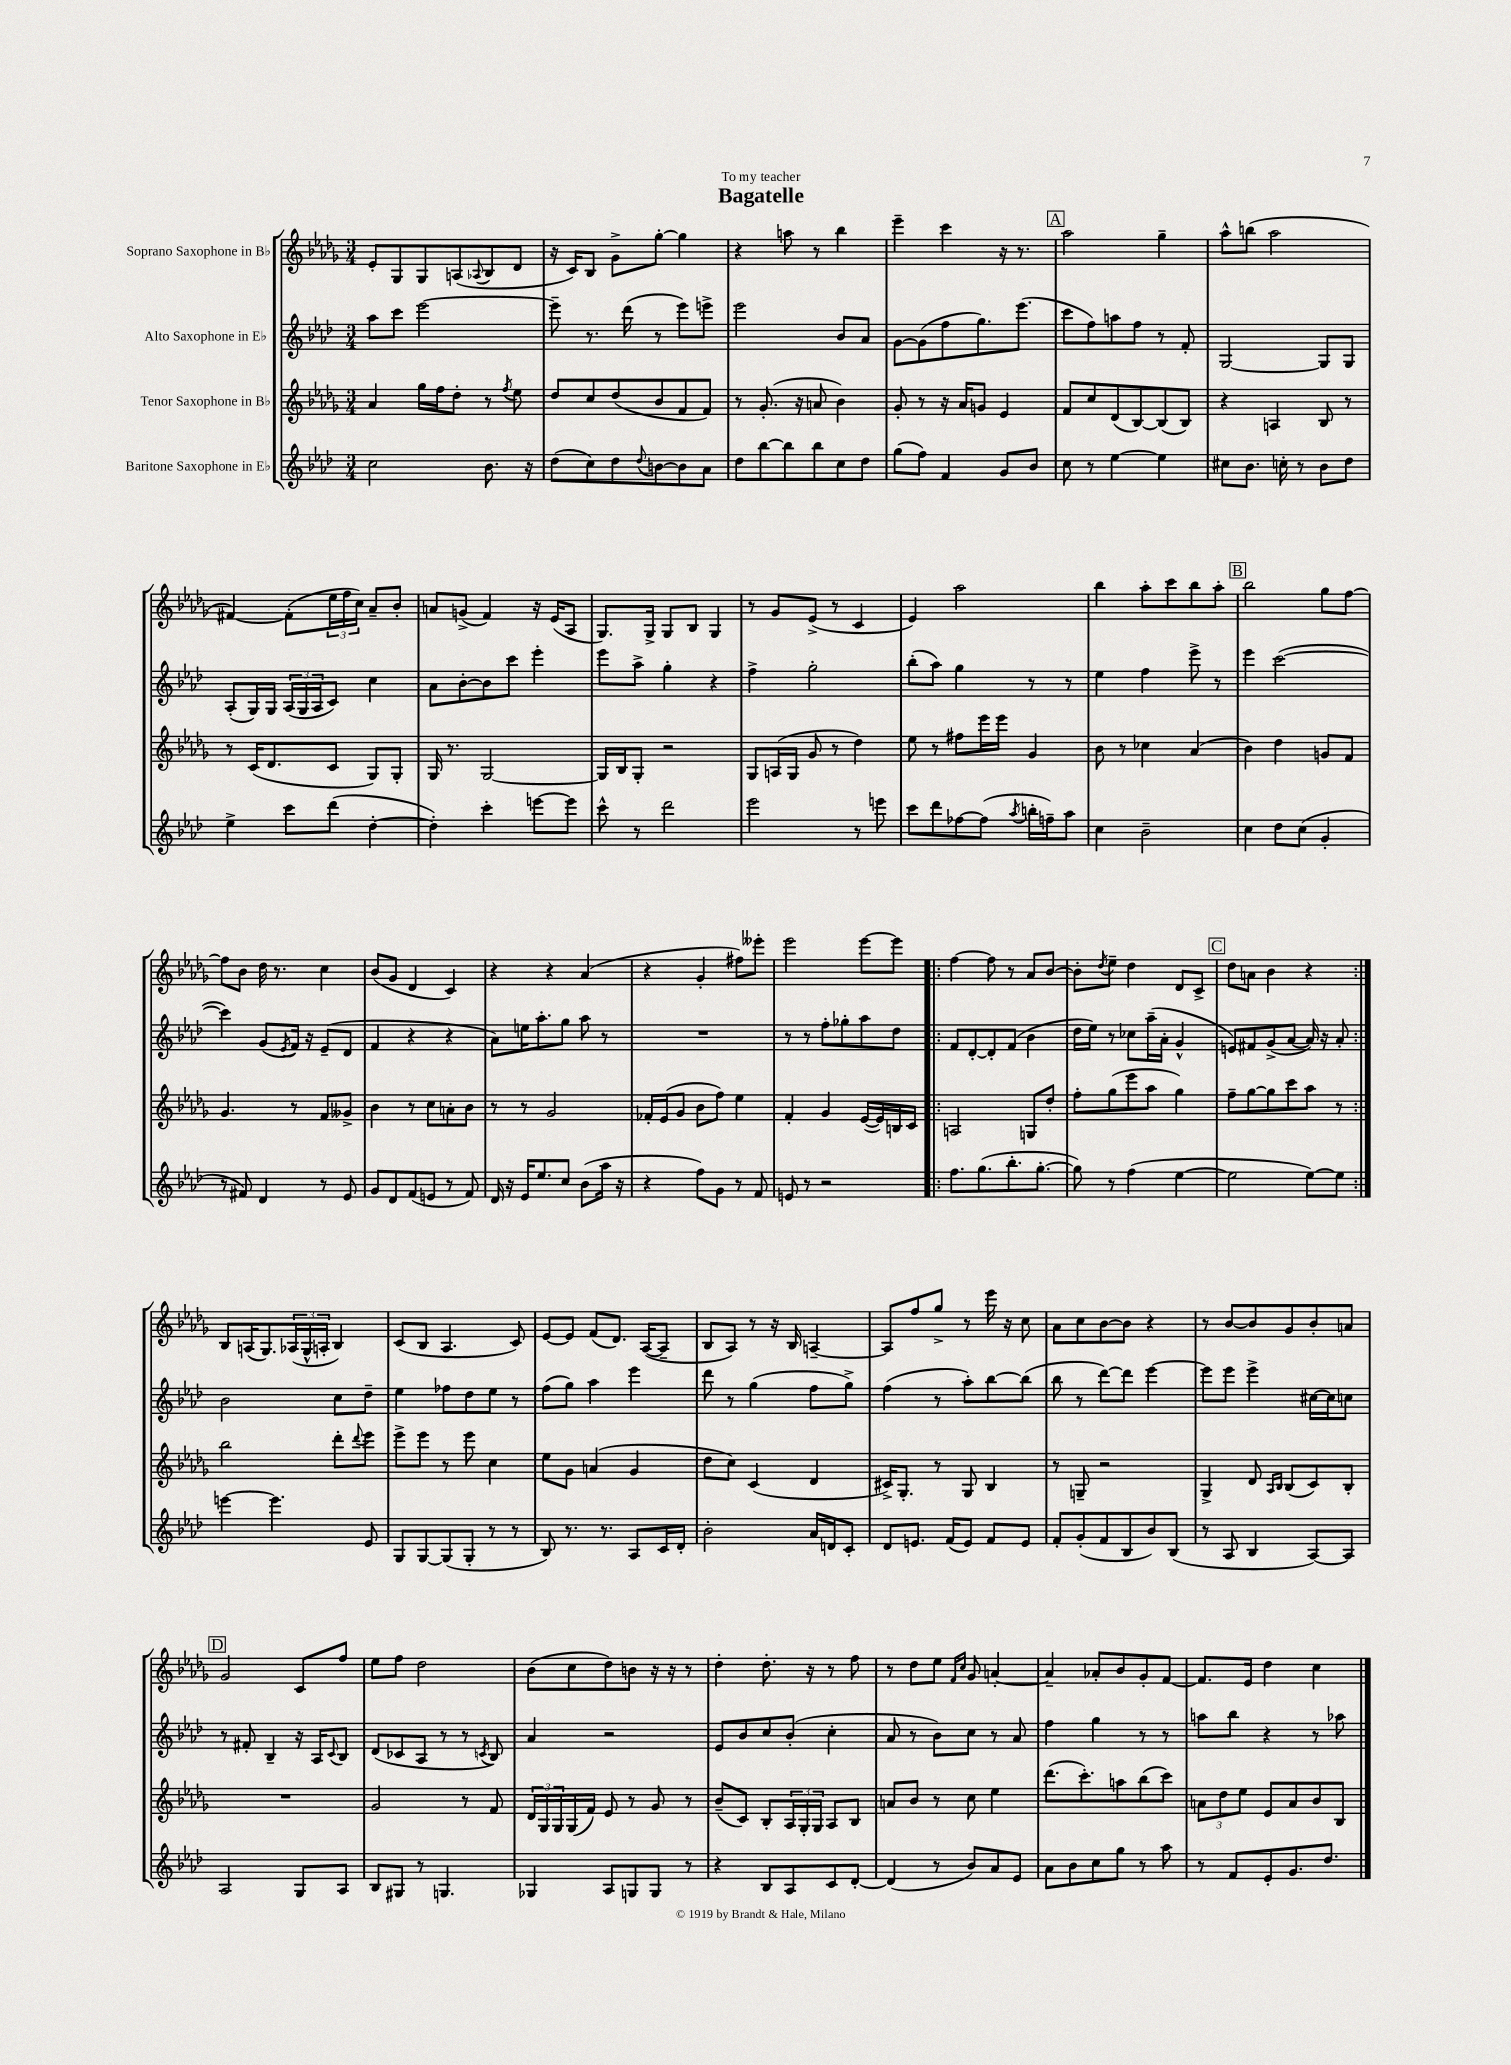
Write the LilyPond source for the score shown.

\header { title = "Bagatelle" dedication = "To my teacher" }
<<
\new StaffGroup <<
\new Staff = "s0" \with { instrumentName = "Soprano Saxophone in Bb" } {
    \clef treble \key des \major \numericTimeSignature \time 3/4
    ees'8-. ges8 ges8 a8( \appoggiatura { aes8 } bes8 des'8 |
    r16 c'16) bes8 ges'8-> ges''8~-. ges''4 |
    r4 a''8 r8 bes''4 |
    ees'''4-- c'''4 r16 r8. |
    \mark \markup { \box "A" } aes''2 ges''4-- |
    aes''8-^ b''8( aes''2 |
    fis'4~) fis'8-.( \tuplet 3/2 { ees''16 f''16 c''16) } aes'8-- bes'8-. |
    a'8 g'8->( f'4) r16 ees'16( aes8 |
    ges8.) ges16-> ges8 bes8 ges4 |
    r8 ges'8 ees'8->( r8 c'4 |
    ees'4) aes''2 |
    bes''4 aes''8-. c'''8 bes''8 aes''8-. |
    \mark \markup { \box "B" } bes''2 ges''8 f''8~ |
    f''8 bes'8 des''16 r8. c''4 |
    bes'8( ges'8 des'4 c'4) |
    r4 r4 aes'4( |
    r4 ges'4-. fis''8) eeses'''8-. |
    ees'''2 ees'''8~ ees'''8 |
    \repeat volta 2 { f''4~ f''8 r8 aes'8 bes'8~ |
    bes'8-. \acciaccatura { des''8 } ees''8-- des''4 des'8 c'8-> |
    \mark \markup { \box "C" } des''8 a'8 bes'4 r4 | }
    bes8 a16( ges8.) \tuplet 3/2 { aes16( ges16-^ a16-. } bes4) |
    c'8( bes8 aes4. c'8) |
    ees'8~ ees'8 f'8( des'8.) aes16~( aes8-- |
    bes8 aes8) r8 r16 bes16 a4~-- |
    a8 f''8 ges''8-> r8 ees'''16 r16 c''8 |
    aes'8 c''8 bes'8~ bes'8 r4 |
    r8 bes'8~ bes'8 ges'8 bes'8-. a'8 |
    \mark \markup { \box "D" } ges'2 c'8 f''8 |
    ees''8 f''8 des''2 |
    bes'8( c''8 des''8) b'8 r16 r16 r8 |
    des''4-. des''8.-. r16 r8 f''8 |
    r8 des''8 ees''8 \grace { f'16 c''16 } ges'8 a'4~-. |
    a'4-- aes'8-. bes'8 ges'8-. f'8~ |
    f'8. ees'16 des''4 c''4 \bar "|." |
}
\new Staff = "s1" \with { instrumentName = "Alto Saxophone in Eb" } {
    \clef treble \key aes \major \numericTimeSignature \time 3/4
    aes''8 c'''8 ees'''2~ |
    ees'''8-- r8. des'''16( r8 ees'''8) e'''8-> |
    ees'''2 bes'8 aes'8 |
    g'8~ g'8( f''8 g''8.) ees'''8.( |
    \mark \markup { \box "A" } c'''8 f''8) a''8 f''8 r8 f'8-. |
    g2~ g8 g8 |
    aes8-.( g16) g16 \tuplet 3/2 { aes16( g16 aes16 } c'8) c''4 |
    aes'8 bes'8~-. bes'8 c'''8 ees'''4-. |
    ees'''8 aes''8-> g''4-. r4 |
    f''4-> g''2-. |
    bes''8-.( aes''8) g''4 r8 r8 |
    ees''4 f''4 ees'''8-> r8 |
    \mark \markup { \box "B" } ees'''4 c'''2~( |
    c'''4) g'8( \acciaccatura { ees'8 } f'16) r16 ees'8--( des'8 |
    f'4 r4 r4 |
    aes'8) e''16 aes''8.-. g''8 aes''8 r8 |
    R2. |
    r8 r8 f''8-. ges''8-. aes''8 des''8 |
    \repeat volta 2 { f'8 des'8~-. des'8-. f'8( bes'4 |
    des''16 ees''16) r8 ces''8 aes''16--( aes'16-. g'4-^ |
    \mark \markup { \box "C" } e'8) fis'8 g'8->( aes'8~ aes'16) r16 aes'8-. | }
    bes'2 c''8 des''8-- |
    ees''4 fes''8 des''8 ees''8 r8 |
    f''8( g''8) aes''4 ees'''4 |
    des'''8 r8 g''4( f''8 g''8->) |
    f''4( r8 aes''8-.) bes''8~ bes''8( |
    bes''8 r8 des'''8~) des'''8 ees'''4~ |
    ees'''8 ees'''8 ees'''4-> cis''16~ cis''16 c''8 |
    \mark \markup { \box "D" } r8 fis'8-. bes4-- r16 aes16 \appoggiatura { c'8 } bes8 |
    des'8( ces'8 aes8 r8 r8 \acciaccatura { c'8 } bes8) |
    aes'4 r2 |
    ees'8 bes'8 c''8 bes'8-.( c''4-. |
    aes'8 r8 bes'8) c''8 r8 aes'8 |
    f''4 g''4 r8 r8 |
    a''8 bes''8 r4 r8 aes''8 \bar "|." |
}
\new Staff = "s2" \with { instrumentName = "Tenor Saxophone in Bb" } {
    \clef treble \key des \major \numericTimeSignature \time 3/4
    aes'4 ges''16 f''16 des''8-. r8 \acciaccatura { f''8 } ees''8 |
    des''8 c''8 des''8( bes'8 f'8 f'8) |
    r8 ges'8.-.( r16 a'8 bes'4) |
    ges'8-. r8 r16 aes'16 g'8 ees'4 |
    \mark \markup { \box "A" } f'8 c''8 des'8( bes8~) bes8( bes8) |
    r4 a4 bes8 r8 |
    r8 c'16( des'8. c'8 ges8) ges8-. |
    ges16 r8. ges2~ |
    ges16 bes16 ges8-. r2 |
    ges8 a16( ges16 ges'8 r8 des''4) |
    ees''8 r8 fis''8 ees'''16 ees'''16 ges'4 |
    bes'8 r8 ces''4 aes'4( |
    \mark \markup { \box "B" } bes'4) des''4 g'8 f'8 |
    ges'4. r8 f'8 geses'8-> |
    bes'4 r8 c''8 a'8-. bes'8 |
    r8 r8 ges'2 |
    fes'16-. ees'16( ges'8 bes'8 f''8) ees''4 |
    f'4-. ges'4 ees'16~( ees'16) b16 c'16 |
    \repeat volta 2 { a2 g8 des''8-. |
    f''8-. ges''8( ees'''8 aes''8 ges''4) |
    \mark \markup { \box "C" } f''8-- ges''8~ ges''8 c'''8 aes''8 r8 | }
    bes''2 des'''8-. \appoggiatura { des'''8 } ees'''8 |
    ees'''8-> ees'''8 r8 ees'''8 c''4 |
    ees''8 ges'8 a'4( ges'4 |
    des''8 c''8) c'4( des'4 |
    cis'16->) ges8.-. r8 ges8 bes4 |
    r8 g8-- r2 |
    ges4-> des'8 \grace { aes16 bes16 } bes8( c'8) bes8-. |
    \mark \markup { \box "D" } R2. |
    ges'2 r8 f'8 |
    \tuplet 3/2 { des'16 ges16 ges16 } ges16( f'16) ees'8 r8 ges'8 r8 |
    bes'8--( c'8) bes8-. \tuplet 3/2 { aes16 ges16-. ges16 } aes8 bes8 |
    a'8 bes'8 r8 c''8 ees''4 |
    des'''8.( c'''8.-.) a''8 bes''8( c'''8) |
    \tuplet 3/2 { a'8 des''8 ees''8 } ees'8 a'8 bes'8 bes8 \bar "|." |
}
\new Staff = "s3" \with { instrumentName = "Baritone Saxophone in Eb" } {
    \clef treble \key aes \major \numericTimeSignature \time 3/4
    c''2 bes'8. r16 |
    des''8( c''8) des''8 \appoggiatura { des''8 } b'8~ b'8 aes'8 |
    des''8 bes''8~ bes''8 bes''8 c''8 des''8 |
    g''8( f''8) f'4 g'8 bes'8 |
    \mark \markup { \box "A" } c''8 r8 ees''4~ ees''4 |
    cis''8 bes'8. c''16-. r8 bes'8 des''8 |
    ees''4-> c'''8 des'''8( des''4~-. |
    des''4-.) c'''4-. e'''8~ e'''8 |
    c'''8-^ r8 des'''2 |
    ees'''2 r8 e'''8 |
    c'''8 des'''8 fes''8~ fes''8( \acciaccatura { aes''8 } b''16-. f''16--) aes''8 |
    c''4 bes'2-- |
    \mark \markup { \box "B" } c''4 des''8 c''8( g'4-. |
    r8 fis'8) des'4 r8 ees'8 |
    g'8 des'8 f'8( e'8 r8 f'8) |
    des'16 r16 ees'16 ees''8. c''8 bes'8( aes''16 r16 |
    r4 f''8) g'8 r8 f'8 |
    e'8 r8 r2 |
    \repeat volta 2 { f''8. g''8.( bes''8.-. g''8.~-. |
    g''8) r8 f''4( ees''4~ |
    \mark \markup { \box "C" } ees''2 ees''8~) ees''8 | }
    e'''4~ e'''4. ees'8 |
    g8 g8~ g8( g8-. r8 r8 |
    bes8) r8. r8. aes8 c'16 des'16-. |
    bes'2-. aes'16 d'16 c'8-. |
    des'8 e'8. f'16( e'8) f'8 e'8 |
    f'8-. g'8-.( f'8 bes8 bes'8) bes8( |
    r8 aes8 bes4 aes8~) aes8 |
    \mark \markup { \box "D" } aes2 g8 aes8 |
    bes8 gis8 r8 g4. |
    ges4 aes8 g8 g8 r8 |
    r4 bes8 aes8 c'8 des'8~-. |
    des'4( r8 bes'8) aes'8 ees'8 |
    aes'8 bes'8 c''8 g''8 r8 aes''8 |
    r8 f'8 ees'8-. g'8. des''8. \bar "|." |
}
>>
>>
\layout { \context { \Score \remove "Bar_number_engraver" } }
